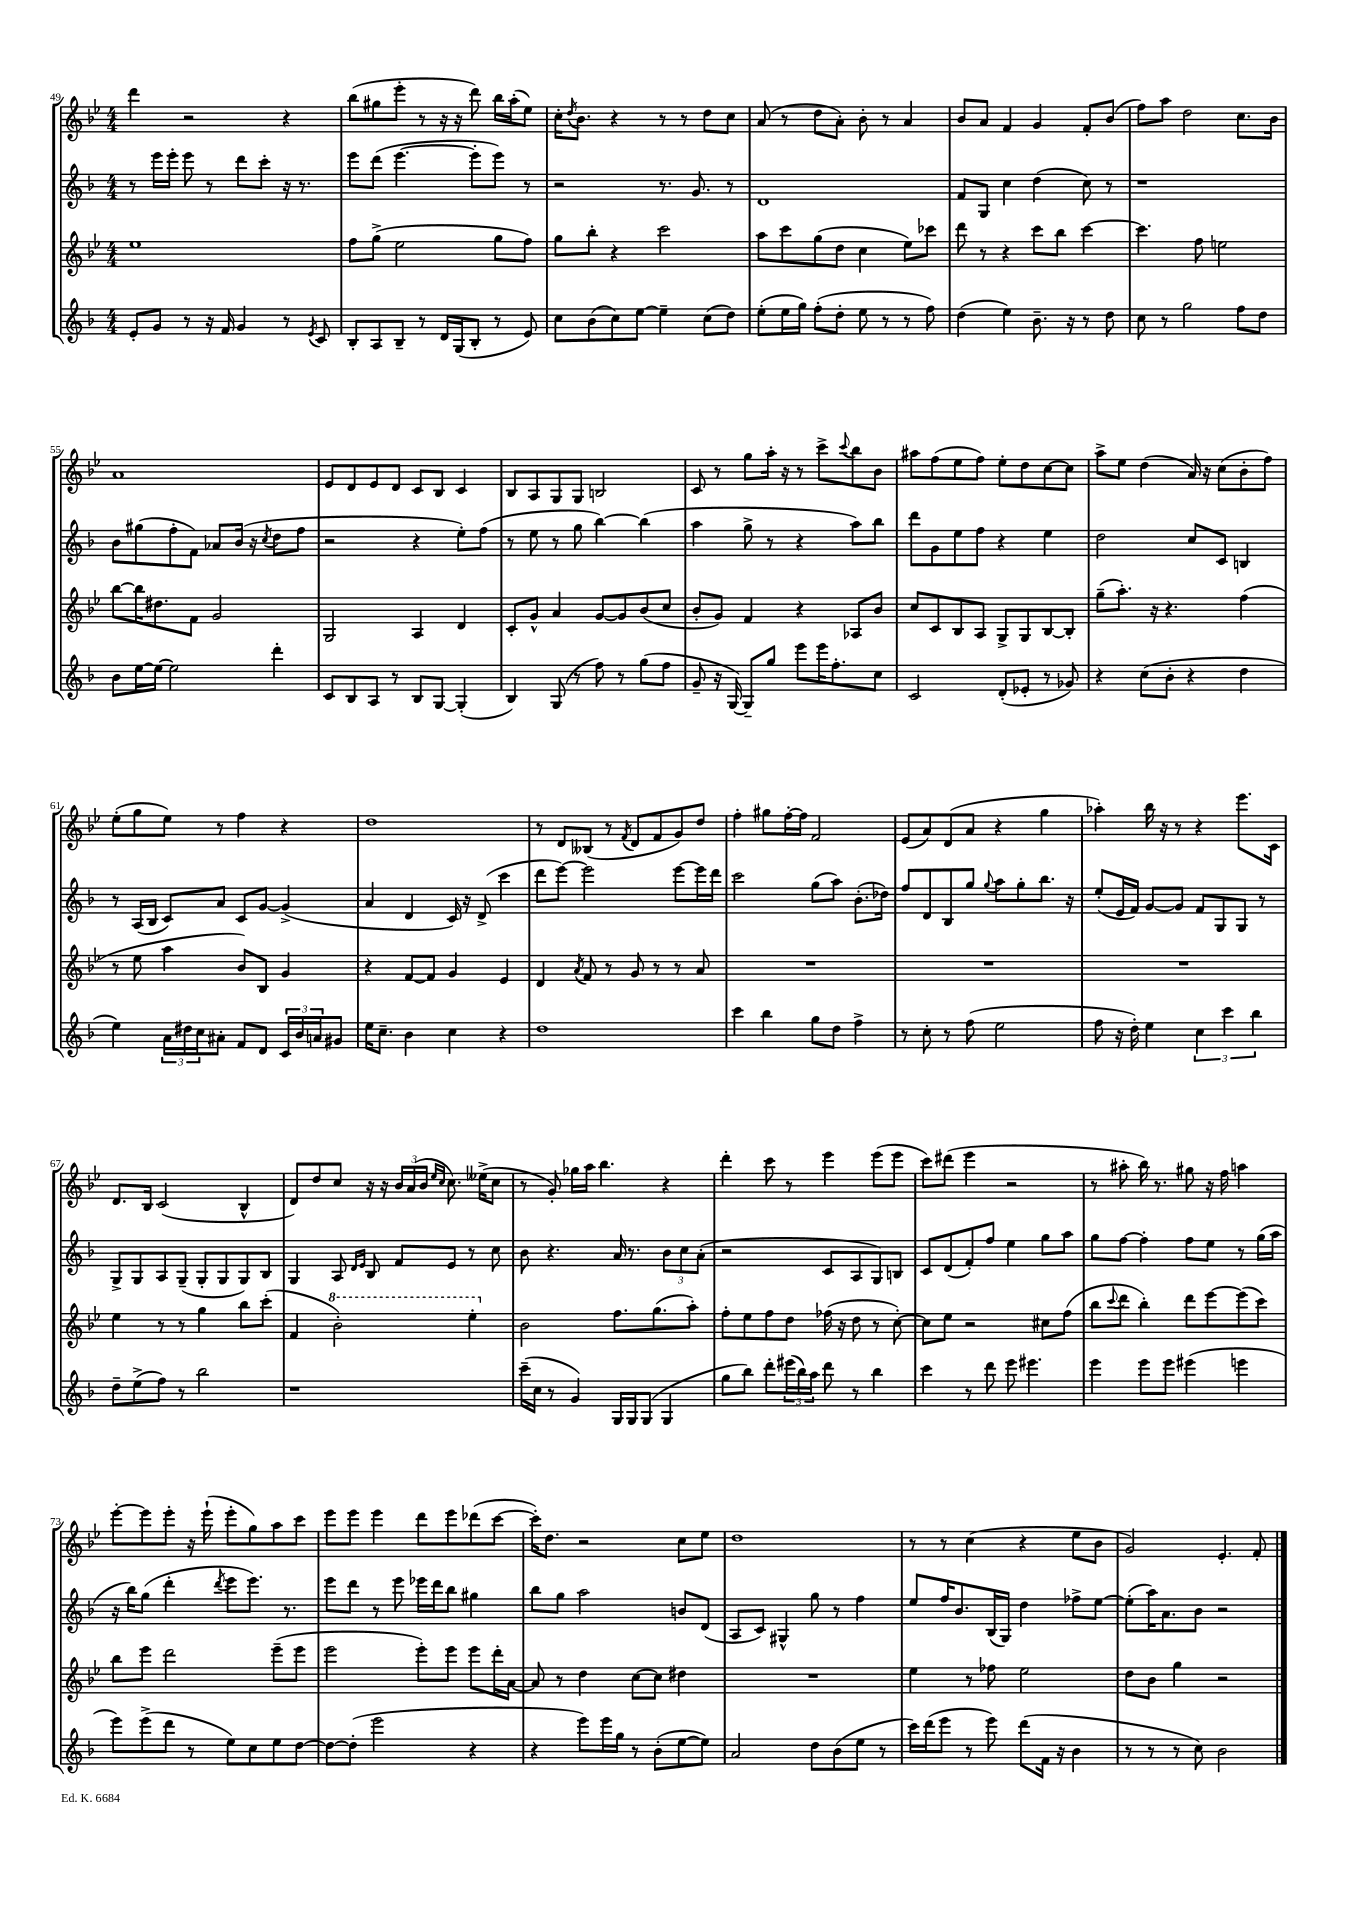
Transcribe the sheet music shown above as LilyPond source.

<<
\new StaffGroup <<
\new Staff = "s0" {
    \clef treble \key bes \major \numericTimeSignature \time 4/4
    d'''4 r2 r4 |
    bes''8( gis''8 ees'''8-. r8 r16 r16 d'''8) bes''16 a''16-.( ees''8) |
    c''16-. \acciaccatura { d''8 } bes'8. r4 r8 r8 d''8 c''8 |
    a'8( r8 d''8 a'8-.) bes'8-. r8 a'4 |
    bes'8 a'8 f'4 g'4 f'8-. bes'8( |
    f''8) a''8 d''2 c''8. bes'16 |
    a'1 |
    ees'8 d'8 ees'8 d'8 c'8 bes8 c'4 |
    bes8 a8 g8 g8 b2 |
    c'8 r8 g''8 a''16-. r16 r8 c'''8-> \appoggiatura { c'''8 } bes''8 bes'8 |
    ais''8 f''8( ees''8 f''8) ees''8-. d''8 c''8~ c''8 |
    a''8-> ees''8 d''4( a'16) r16 c''8( bes'8-. f''8) |
    ees''8-.( g''8 ees''8) r8 f''4 r4 |
    d''1 |
    r8 d'8 beses8( r8 \acciaccatura { f'8 } d'8 f'8 g'8) d''8 |
    f''4-. gis''8 f''16~-. f''16 f'2 |
    ees'8( a'8) d'8( a'8 r4 g''4 |
    aes''4-.) bes''16 r16 r8 r4 ees'''8. c'16 |
    d'8. bes16 c'2( bes4-^ |
    d'8) d''8 c''8 r16 r16 \tuplet 3/2 { bes'16 a'16( bes'16 } \grace { ees''16 c''16 } c''8.) eeses''16->( c''8 |
    r8 g'8-.) ges''16 a''16 bes''4. r4 |
    d'''4-. c'''8 r8 ees'''4 ees'''8( ees'''8 |
    c'''8) dis'''8( ees'''4 r2 |
    r8 ais''8-. bes''16) r8. gis''8 r16 f''16 a''4 |
    ees'''8~-. ees'''8 ees'''8-. r16 ees'''16-!( ees'''8-. g''8) a''8 c'''8 |
    ees'''8 ees'''8 ees'''4 d'''8 ees'''8 des'''8( c'''8~ |
    c'''16-.) d''8. r2 c''8 ees''8 |
    d''1 |
    r8 r8 c''4( r4 ees''8 bes'8 |
    g'2) ees'4.-. f'8-. \bar "|." |
}
\new Staff = "s1" {
    \clef treble \key f \major \numericTimeSignature \time 4/4
    r8 e'''16 e'''16-. e'''8 r8 d'''8 c'''8-. r16 r8. |
    e'''8 d'''8( e'''4.~ e'''8-. e'''8) r8 |
    r2 r8. g'8. r8 |
    d'1 |
    f'8 g8 c''4 d''4( c''8) r8 |
    r1 |
    bes'8 gis''8( f''8-. f'8) aes'8 bes'16( r16 \acciaccatura { c''8 } d''8 f''8 |
    r2 r4 e''8-.) f''8( |
    r8 e''8 r8 g''8 bes''4~) bes''4( |
    a''4 g''8-> r8 r4 a''8) bes''8 |
    d'''8 g'8 e''8 f''8 r4 e''4 |
    d''2 c''8 c'8 b4 |
    r8 a16( bes16 c'8) a'8 c'8 g'8~ g'4->( |
    a'4 d'4 c'16) r16 d'8->( c'''4 |
    d'''8 e'''8~) e'''2 e'''8~ e'''16 d'''16 |
    c'''2 g''8( a''8) bes'8.-.( des''16) |
    f''8 d'8 bes8 g''8 \appoggiatura { g''8 } a''8 g''8-. bes''8. r16 |
    e''8-.( e'16 f'16) g'8~ g'8 f'8 g8 g8 r8 |
    g8-> g8 a8 g8--( g8-. g8 g8) bes8 |
    g4 a8 \grace { d'16 e'16 } bes8 f'8 e'8 r8 c''8 |
    bes'8 r4. a'16 r8. \tuplet 3/2 { bes'8 c''8 a'8-.( } |
    r2 c'8 a8 g8) b8 |
    c'8 d'8( f'8-.) f''8 e''4 g''8 a''8 |
    g''8 f''8~ f''4-. f''8 e''8 r8 g''16( a''16 |
    r16 bes''16) g''8( d'''4-. \acciaccatura { d'''8 } e'''8 e'''8.) r8. |
    e'''8 d'''8 r8 e'''8 ees'''16 d'''16 bes''8 gis''4 |
    bes''8 g''8 a''2 b'8 d'8( |
    a8 c'8) gis4-^ g''8 r8 f''4 |
    e''8 f''16 bes'8. bes16( g16) d''4 fes''8-> e''8~ |
    e''8-.( a''16) a'8. bes'8 r2 \bar "|." |
}
\new Staff = "s2" {
    \clef treble \key bes \major \numericTimeSignature \time 4/4
    ees''1 |
    f''8 g''8->( ees''2 g''8 f''8) |
    g''8 bes''8-. r4 c'''2 |
    a''8 c'''8 g''8( d''8 c''4 ees''8) ces'''8 |
    d'''8 r8 r4 c'''8 bes''8 c'''4~ |
    c'''4. f''8 e''2 |
    bes''8~ bes''16 dis''8. f'8 g'2 |
    g2 a4 d'4 |
    c'8-. g'8-^ a'4 g'8~ g'8 bes'8( c''8 |
    bes'8-. g'8) f'4 r4 aes8 bes'8 |
    c''8 c'8 bes8 a8 g8-> g8 bes8~ bes8-. |
    g''8--( a''8.-.) r16 r4. f''4( |
    r8 ees''8 a''4 bes'8) bes8 g'4 |
    r4 f'8~ f'8 g'4 ees'4 |
    d'4 \acciaccatura { a'8 } f'8 r8 g'8 r8 r8 a'8 |
    R1 |
    R1 |
    R1 |
    ees''4 r8 r8 g''4 bes''8 c'''8-.( |
    f'4 \ottava #1 bes''2-.) ees'''4-. \ottava #0 |
    bes'2 f''8. g''8.( a''8-.) |
    f''8-. ees''8 f''8 d''8 fes''16( r16 d''8 r8 c''8~-.) |
    c''8 ees''8 r2 cis''8 f''8( |
    bes''8 \appoggiatura { c'''8 } d'''8 bes''4-.) d'''8 ees'''8~ ees'''8( c'''8) |
    bes''8 ees'''8 d'''2 ees'''8--( ees'''8 |
    ees'''2 ees'''8-.) ees'''8 ees'''8 d'''16-. a'16~ |
    a'8 r8 d''4 c''8~ c''8 dis''4 |
    R1 |
    ees''4 r8 fes''8 ees''2 |
    d''8 bes'8 g''4 r2 \bar "|." |
}
\new Staff = "s3" {
    \clef treble \key f \major \numericTimeSignature \time 4/4
    e'8-. g'8 r8 r16 f'16 g'4 r8 \acciaccatura { e'8 } c'8 |
    bes8-. a8 bes8-- r8 d'16 g16( bes8-. r8 e'8) |
    c''8 bes'8( c''8) e''8~ e''4-- c''8( d''8) |
    e''8-.( e''16 g''16) f''8-.( d''8-. e''8 r8 r8 f''8) |
    d''4( e''4) bes'8.-- r16 r8 d''8 |
    c''8 r8 g''2 f''8 d''8 |
    bes'8 e''16~ e''16~ e''2 d'''4-. |
    c'8 bes8 a8 r8 bes8 g8~ g4-.( |
    bes4) g8( r8 f''8) r8 g''8( f''8 |
    g'8-- r16 g16~) g8-- g''8 e'''8 e'''16 f''8.-. c''8 |
    c'2 d'8-.( ees'8-. r8 ges'8) |
    r4 c''8( bes'8-. r4 d''4 |
    e''4) \tuplet 3/2 { a'16 dis''16 c''16 } ais'8-. f'8 d'8 \tuplet 3/2 { c'16 bes'16 a'16 } gis'8 |
    e''16 c''8.-- bes'4 c''4 r4 |
    d''1 |
    c'''4 bes''4 g''8 d''8 f''4-> |
    r8 c''8-. r8 f''8( e''2 |
    f''8 r16 d''16-.) e''4 \tuplet 3/2 { c''4 c'''4 bes''4 } |
    d''8-- e''8->( f''8) r8 bes''2 |
    r1 |
    c'''16--( c''16 r8 g'4) g16 g16 g8( g4 |
    g''8 bes''8) d'''8-. \tuplet 3/2 { eis'''16( bes''16) a''16 } d'''8 r8 bes''4 |
    c'''4 r8 d'''8 e'''8 eis'''4. |
    e'''4 e'''8 e'''8 eis'''4( e'''4 |
    e'''8) e'''8->( d'''8 r8 e''8) c''8 e''8 d''8~ |
    d''8~ d''8-.( e'''2 r4 |
    r4 e'''8) e'''16 g''16 r8 bes'8-.( e''8~ e''8) |
    a'2 d''8 bes'8( e''8 r8 |
    c'''16) d'''16( e'''8 r8 e'''8) d'''8( f'16 r16 bes'4 |
    r8 r8 r8 c''8) bes'2 \bar "|." |
}
>>
>>
\layout { \context { \Score currentBarNumber = #49 } }
